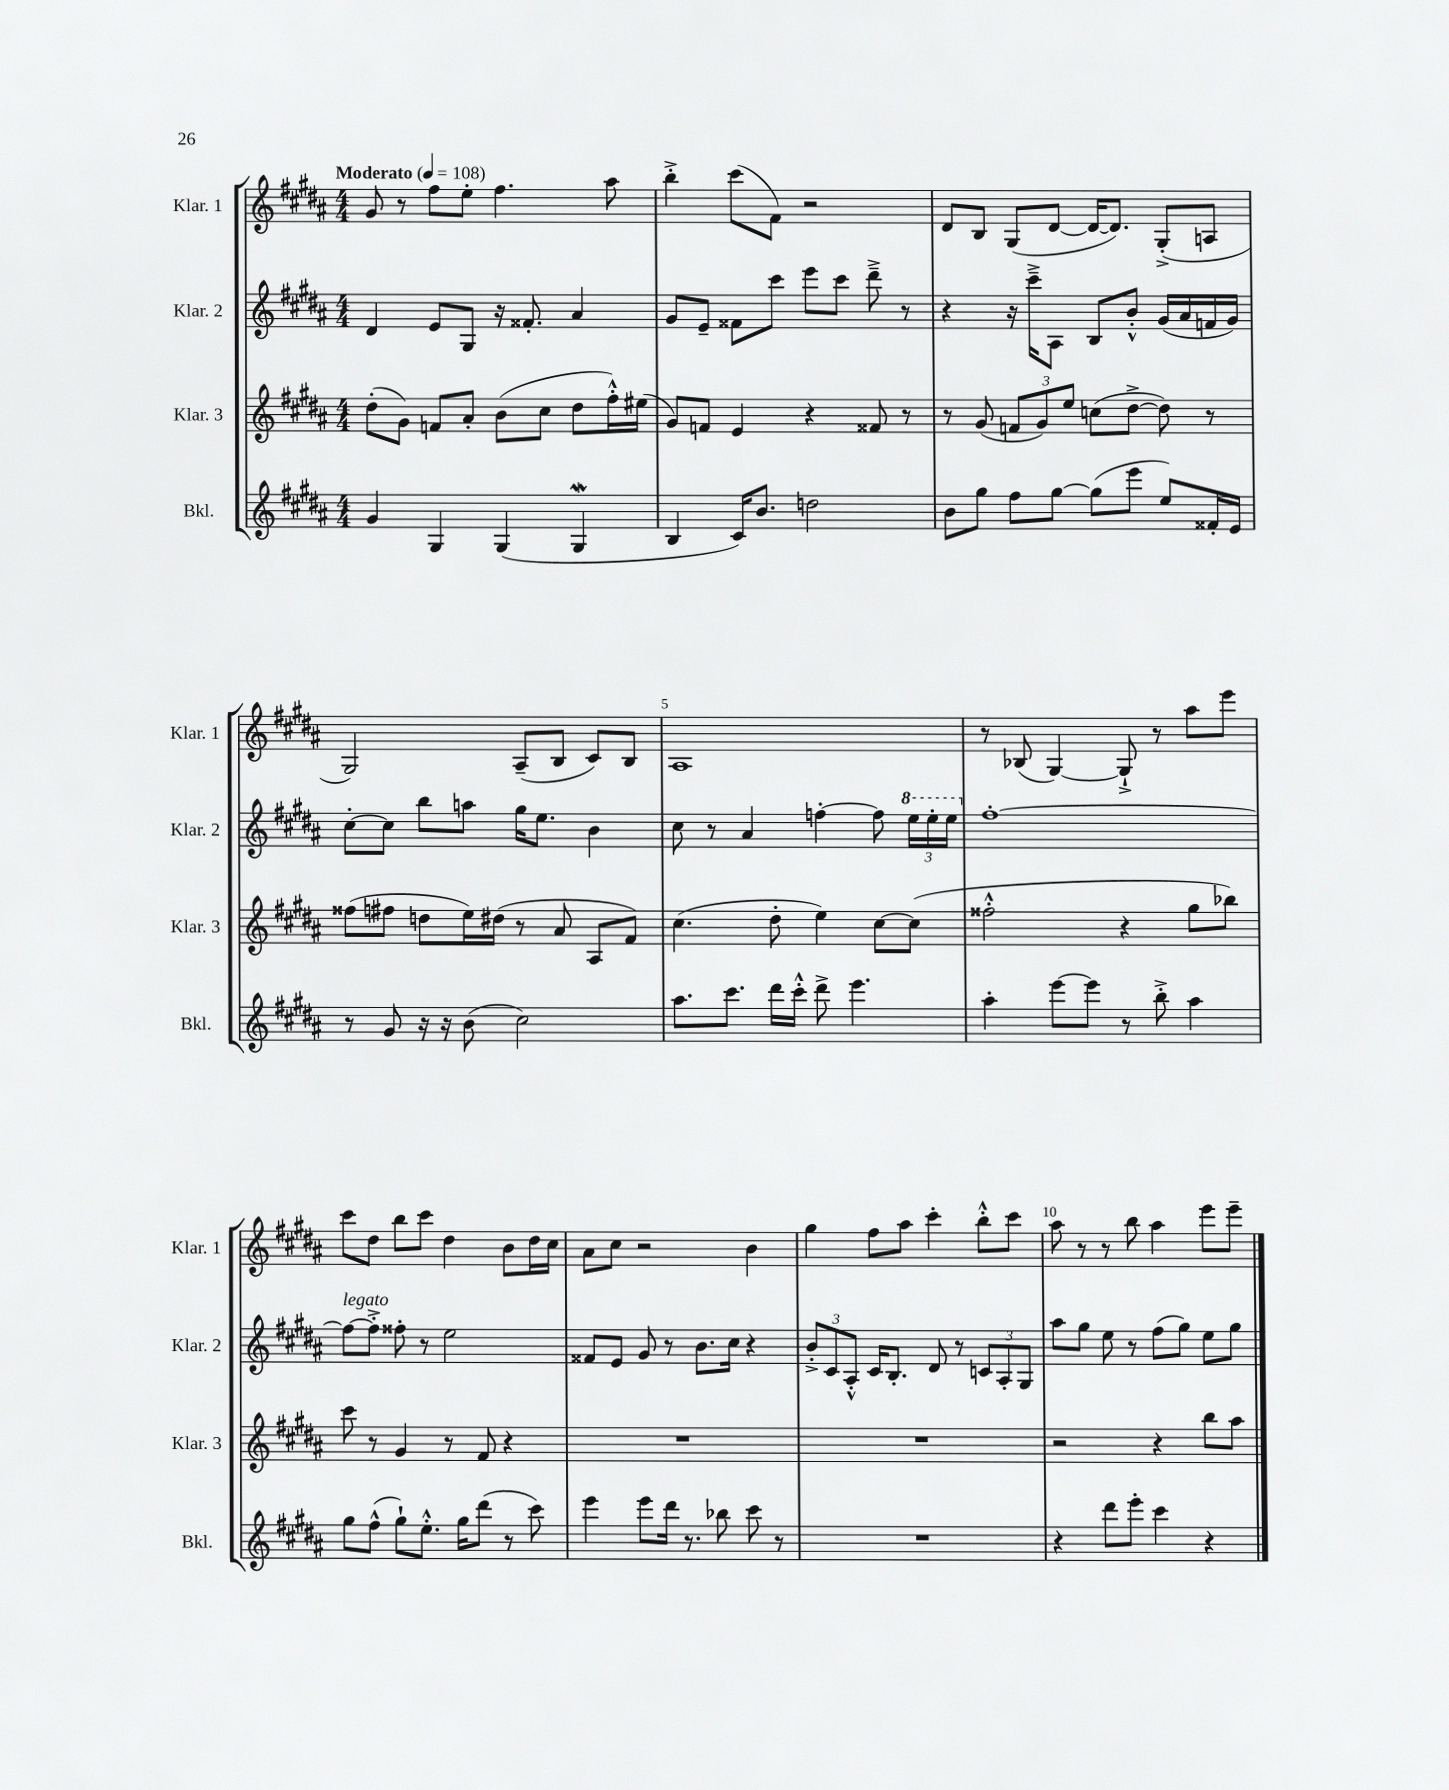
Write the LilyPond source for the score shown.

<<
\new StaffGroup <<
\new Staff = "s0" \with { instrumentName = "Klar. 1" shortInstrumentName = "Klar. 1" } {
    \clef treble \key b \major \numericTimeSignature \time 4/4 \tempo "Moderato" 4 = 108
    \autoBeamOff gis'8 r8 fis''8[ e''8]-. fis''4. ais''8 |
    b''4-.-> cis'''8[( fis'8]) r2 |
    dis'8[ b8] gis8[( dis'8]~ dis'16[~ dis'8.]) gis8[-.->( a8] |
    gis2) ais8[--( b8] cis'8[) b8] |
    ais1 |
    r8 bes8( gis4~) gis8-!-> r8 ais''8[ e'''8] |
    cis'''8[ dis''8] b''8[ cis'''8] dis''4 b'8[ dis''16 cis''16] |
    ais'8[ cis''8] r2 b'4 |
    gis''4 fis''8[ ais''8] cis'''4-. b''8[-.-^ cis'''8] |
    ais''8 r8 r8 b''8 ais''4 e'''8[ e'''8]-- \bar "|." |
}
\new Staff = "s1" \with { instrumentName = "Klar. 2" shortInstrumentName = "Klar. 2" } {
    \clef treble \key b \major \numericTimeSignature \time 4/4
    \autoBeamOff dis'4 e'8[ gis8] r16 fisis'8.-. ais'4 |
    gis'8[ e'8]-- fisis'8[ cis'''8] e'''8[ cis'''8] dis'''8---> r8 |
    r4 r16 cis'''16[---> ais8] b8[ b'8]-.-^ gis'16[( ais'16 f'16 gis'16]) |
    cis''8[~-. cis''8] b''8[ a''8] gis''16[ e''8.] b'4 |
    cis''8 r8 ais'4 f''4~-. f''8 \tuplet 3/2 { \ottava #1 e'''16[ e'''16-. e'''16] \ottava #0 } |
    fis''1~-. |
    fis''8[~^\markup { \italic "legato" } fis''8]-.-> fisis''8-. r8 e''2 |
    fisis'8[ e'8] gis'8 r8 b'8.[ cis''16] r4 |
    \tuplet 3/2 { b'8[-.-> cis'8 ais8]-.-^ } cis'16[ b8.]-. dis'8 r8 \tuplet 3/2 { c'8[ ais8-. gis8] } |
    ais''8[ gis''8] e''8 r8 fis''8[( gis''8]) e''8[ gis''8] \bar "|." |
}
\new Staff = "s2" \with { instrumentName = "Klar. 3" shortInstrumentName = "Klar. 3" } {
    \clef treble \key b \major \numericTimeSignature \time 4/4
    \autoBeamOff dis''8[-.( gis'8]) f'8[ ais'8]-. b'8[( cis''8] dis''8[ fis''16-.-^) eis''16]( |
    gis'8[) f'8] e'4 r4 fisis'8 r8 |
    r8 gis'8( \tuplet 3/2 { f'8[ gis'8) e''8] } c''8[( dis''8]~-> dis''8) r8 |
    fisis''8[( fis''8] d''8[ e''16) dis''16]( r8 ais'8 ais8[ fis'8]) |
    cis''4.( dis''8-. e''4) cis''8[~ cis''8]( |
    fisis''2-.-^ r4 gis''8[ bes''8]) |
    cis'''8 r8 gis'4 r8 fis'8 r4 |
    R1 |
    R1 |
    r2 r4 b''8[ ais''8] \bar "|." |
}
\new Staff = "s3" \with { instrumentName = "Bkl." shortInstrumentName = "Bkl." } {
    \clef treble \key b \major \numericTimeSignature \time 4/4
    \autoBeamOff gis'4 gis4 gis4( gis4\mordent |
    b4 cis'16[) b'8.] d''2 |
    b'8[ gis''8] fis''8[ gis''8]~ gis''8[( e'''8] e''8[) fisis'16-. e'16] |
    r8 gis'8 r16 r16 b'8( cis''2) |
    ais''8.[ cis'''8.] dis'''16[ cis'''16]-.-^ dis'''8-> e'''4. |
    ais''4-. e'''8[~ e'''8] r8 b''8-.-> ais''4 |
    gis''8[ fis''8]-^( gis''8[-!) e''8.]-.-^ gis''16[ dis'''8]( r8 cis'''8) |
    e'''4 e'''8[ dis'''16] r8. bes''8 cis'''8 r8 |
    R1 |
    r4 dis'''8[ e'''8]-. cis'''4 r4 \bar "|." |
}
>>
>>
\layout { \context { \Score \override BarNumber.break-visibility = ##(#f #t #t) barNumberVisibility = #(every-nth-bar-number-visible 5) } }
